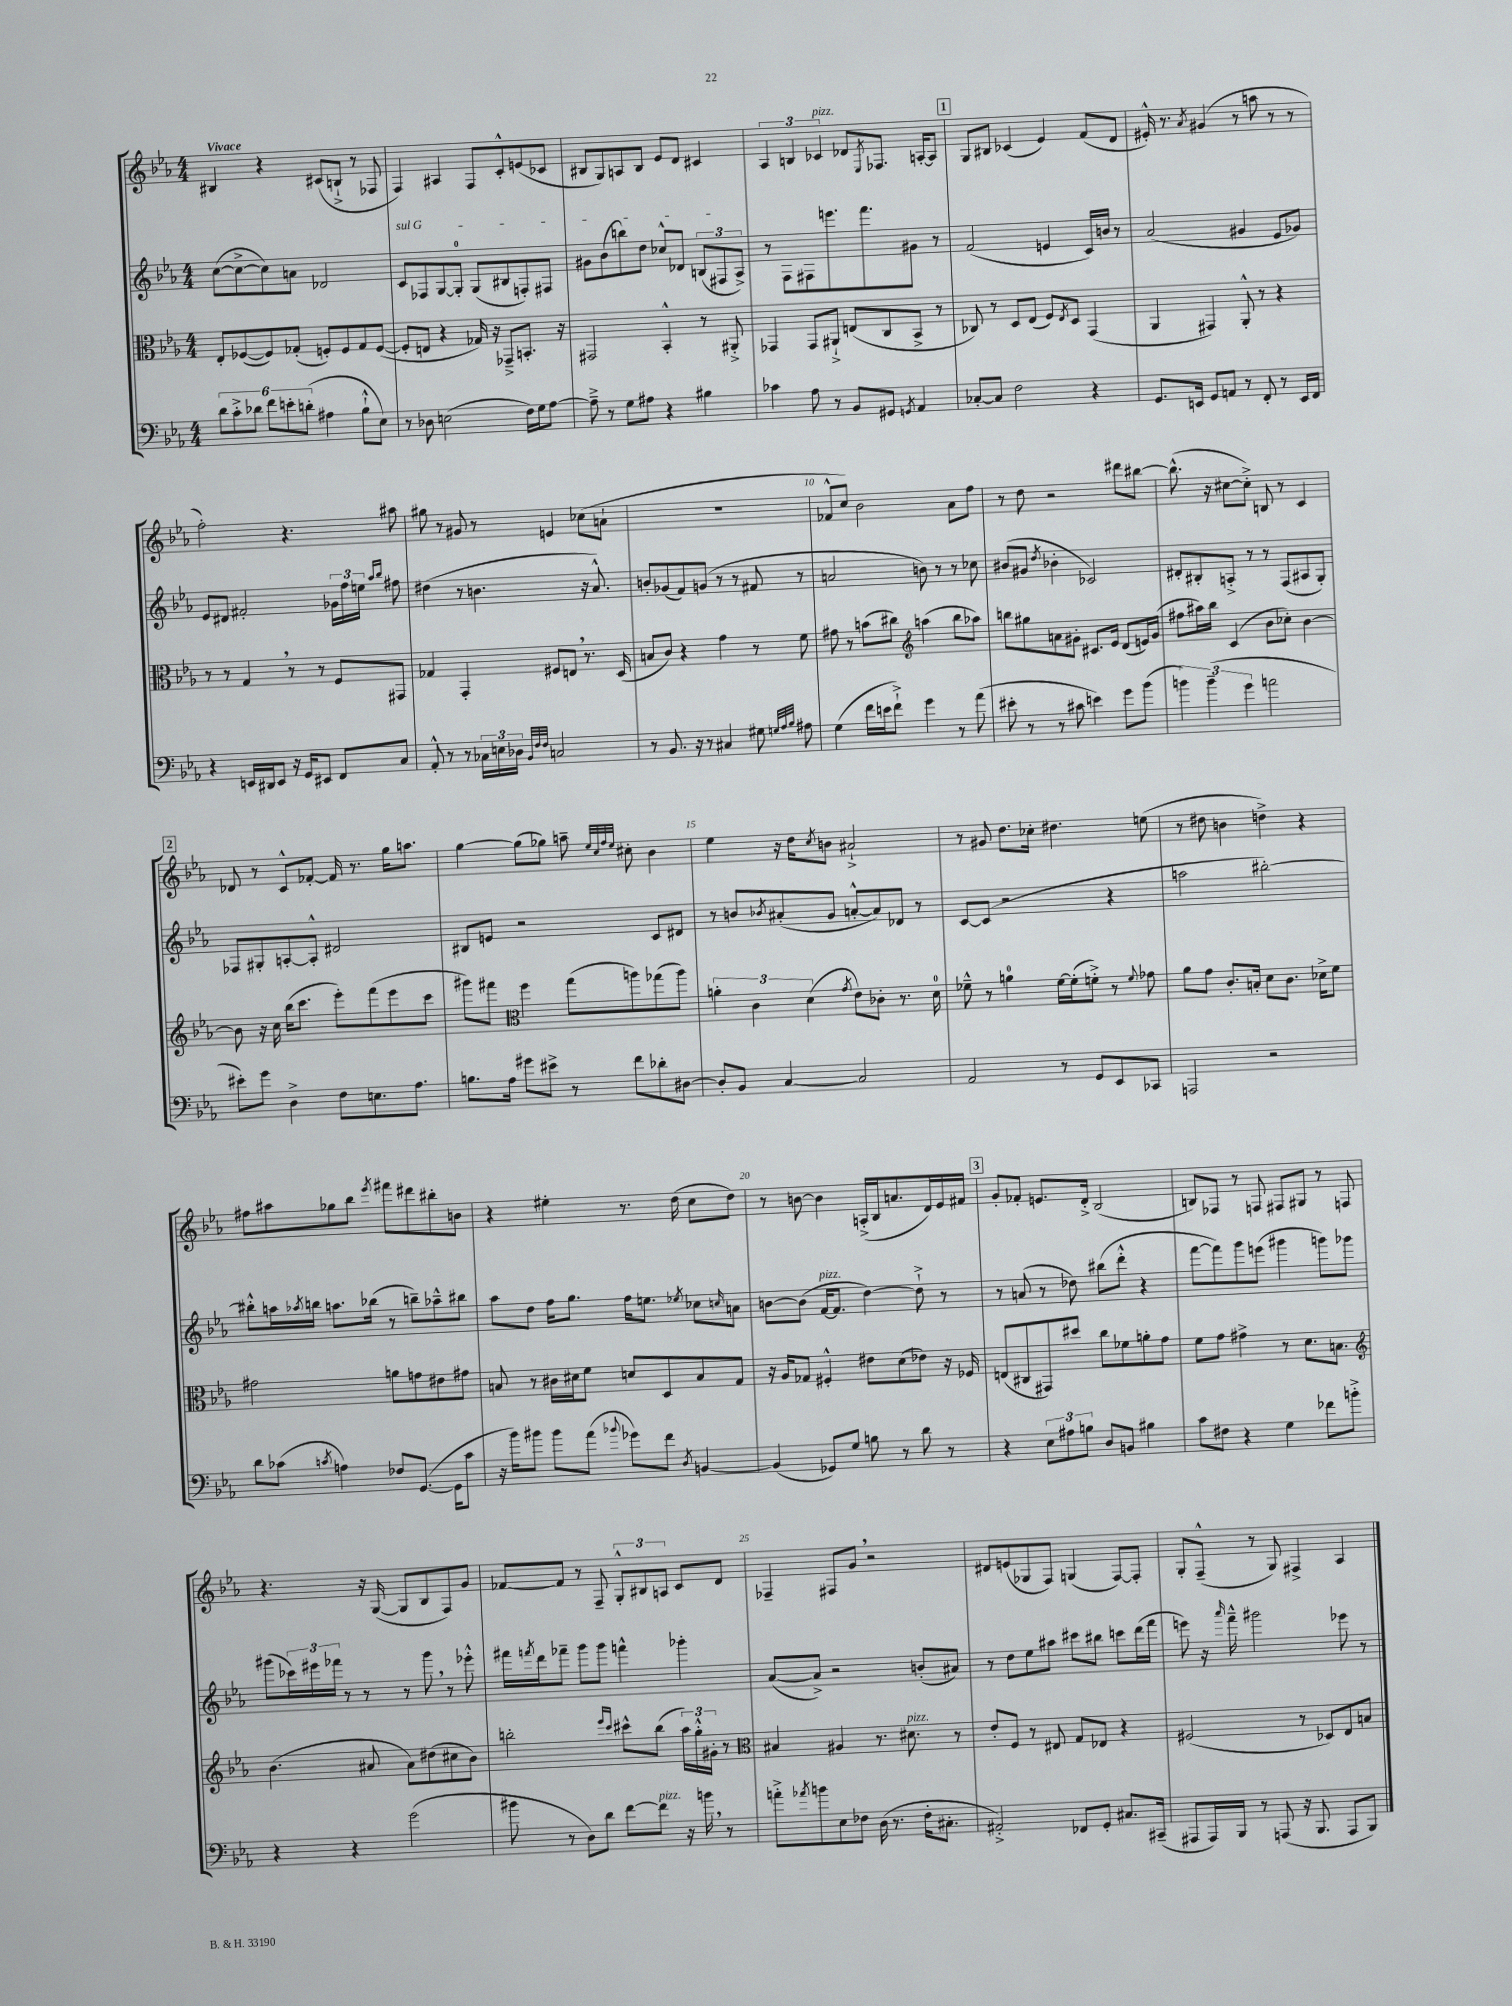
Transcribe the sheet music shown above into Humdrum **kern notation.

**kern	**kern	**kern	**kern
*part4	*part3	*part2	*part1
*staff4	*staff3	*staff2	*staff1
*clefF4	*clefC3	*clefG2	*clefG2
*k[b-e-a-]	*k[b-e-a-]	*k[b-e-a-]	*k[b-e-a-]
*M4/4	*M4/4	*M4/4	*M4/4
=1	=1	=1	=1
!	!	!	!LO:TX:a:B:t=Vivace
12d\L	8E-'/L	([8cc\L	4B#X/
12c'^\	.	.	.
.	([8F-X/	8cc^\_	.
12d-X\J	.	.	.
12f\L	8F-/])	8cc\])	4r
12en'\	.	.	.
.	(8G-X'/J	8an\J	.
(12dn'\J	.	.	.
4A#X\	8Fn'/L)	2d-X/	(8c#X/L
.	8F/	.	8Bn`^/J
8B-`^^\L	8G-/	.	8r
8E-\J)	([8F/J	.	8F-X/
=2	=2	=2	=2
!	!	!LO:TX:a:i:t=sul G	!
8r	8F'/L]	8c/L	4F/)
8D-X\	8En/J	8F-X/	.
(2En\	4r	[8G/	4A#X/
.	.	8G'/J]	.
.	16G-X/)	(8G/L	8F/L
.	16r	.	.
.	8GG-X~^/L	8B#X/	8c'^^/
16F\LL)	8.BBn'/J	8Fn'/)	(8en/
16G\J	.	.	.
[8A-\J	.	8F#X/J	8c-X/J
.	16r	.	.
=3	=3	=3	=3
8A-~^\]	2GG#X/	8g#X\L	8B#X/L
8r	.	(8b-\	8G/)
8G\L	.	8bbn\)	8An/
8A#X\J	.	8dd\J	8B#/J
4r	4BB-'^^/	8cc-X^^/L	8e-/L
.	.	8d-X/J	8d/J
4B#X\	8r	(12Bn/L	4c#X/
.	.	12F#X/	.
.	8AA#X'^/	.	.
.	.	12A-^/J)	.
=4	=4	=4	=4
4c-X\	4GG-X/	8r	6A-/
.	.	8F\L	.
.	.	.	6Bn/
8A-\	8GG-/L	8F#X\	.
!	!	!	!LO:TX:a:i:t=pizz.
.	.	.	6c-X/
8r	8AA#X`^/J	8.eeen\	.
8BB-/L	(8En/L	.	8d-X/L
.	.	8.fff\	.
.	.	.	8qE-/
8GG#X/J	8C/	.	8.F-X/J
8qGGn/	.	.	.
4AA-/	8BB-^/J	8g#X\J	.
.	.	.	[16An'/KL
.	8r	8r	8A/J]
!!LO:REH:place=s1:t=1
=5	=5	=5	=5
[8C-X'/L	8C-X/)	(2f/	8G/L
8C-/J]	8r	.	8B#X/J
2F\	8D/L	.	(4c-X/
.	(8E-/J	.	.
.	8F/L)	4en/	4e-/)
.	8qE-/	.	.
.	8D/J	.	.
4r	(4GG/	16c/LL)	(8f/L
.	.	16bn/JJ	.
.	.	8r	8d/J
=6	=6	=6	=6
8.GG/L	4AA-/	(2a-/	16e#X'^^/)
.	.	.	8.r
16EEn/Jk	.	.	.
.	.	.	8qa-/
8GG/L	4GG#X/)	.	(4g#X/
8AAn/J	.	.	.
8r	8AA-'^^/	4g#X/	8r
8FF'/	8r	.	8aan\
8r	4r	8e-/L	8r
16EE/LL	.	8g-X/J)	8r
16FF/JJ	.	.	.
!!LO:LB:g=z
=7	=7	=7	=7
4r	8r	8e-/L	2ff'\)
.	8r	8d#X/J	.
16EEn/LL	4G,/	2f#X'/	.
16DD#X/J	.	.	.
8EE/J	.	.	.
16r	8r	.	4.r
16GG/KL	.	.	.
8EE#X/J	8r	.	.
8FF/L	8F/L	24g-X\LL	.
.	.	24ff\	.
.	.	24een\JJ	.
.	.	16qqaa-/LL	.
.	.	16qqbb-/JJ	.
8C/J	8GG#X/J	8ff#X\	8aa#X\
=8	=8	=8	=8
8AA-'^^/	4G-X/	(4dd#X\	8gg#X\
8r	.	.	8r
8r	4GG'/	8r	8g#X/
24C-X\LL	.	4.bn\	8r
24En\	.	.	.
24D-X\JJ	.	.	.
32qqBB-/LLL	.	.	.
32qqF/	.	.	.
32qqF/JJJ	.	.	.
2Cn/	8F#X/L	.	4en/
.	8En,/J	.	.
.	8.r	16r	(8cc-X\L
.	.	8.a-^^/)	.
.	.	.	8an`\J
.	(16D/	.	.
=9	=9	=9	=9
8r	8Bn/L	8bn'/L	1r
8.BB-/	8c/J)	(8g-X/	.
.	4r	8f/)	.
16r	.	.	.
8r	.	(8gn/J	.
4C#X/	4g\	8r	.
.	.	8r	.
8G#X\	8r	8f#X/	.
32qqGn/LLL	.	.	.
32qqA-/	.	.	.
32qqB-/JJJ	.	.	.
8A#X\	8f\	8r	.
=10	=10	=10	=10
(4G\	8g#X\	2an/	8f-X^^/L
.	8r	.	8cc/J)
16f\LL	(8bn\L	.	2b-\
16en\J	.	.	.
8f`^\J)	8cc#X\J)	.	.
*	*clefG2	*	*
4g\	(4aan\	8bn\)	.
.	.	8r	.
8r	8bb-\L	8r	8a-\L
(8a-\	8aa-X\J)	8cc-X\	8ff\J
=11	=11	=11	=11
8e#X'\	8bbn\L	(8b#X/L	8r
8r	8gg#X\	8g#X/J	8dd\
.	.	8qdd/	.
8r	8an\	4b-X'\	2r
8c#X\	8g#X'\J	.	.
4en\)	8.c#X/L	2c-X/)	.
.	16e-/Jk	.	.
8g\L	(8d/L	.	8ddd#X\L
(8b-\J	16en/L)	.	[8bb#X\J
.	(16g#/JJ	.	.
=12	=12	=12	=12
6bn\)	8ff#X\L	8d#X'/L	(8.bb#^^\]
.	16aa#X\L)	8B#X'/	.
(6b~\	.	.	.
.	16bb-\JJ	.	16r
.	(4c/	8An'^/J	[8cc#X\L
6g\	.	.	.
.	.	8r	8cc#'^\J])
2an\	8b-\L	8r	8Bn/
.	8cc-X'\J)	(8F/L	8r
.	[4b-\	8A#X/	4c/
.	.	8G'/J)	.
!!LO:LB:g=z
!!LO:REH:place=s1:t=2
=13	=13	=13	=13
8e#X'\L)	8b-\]	8F-X/L	8d-X/
8g\J	16r	8G#X'/	8r
.	16cc\	.	.
4D^\	(16bb-\KL	[8An'/	8c^^/L
.	8.ccc\J	.	.
.	.	8A'^^/J]	[8f-X'/J
8F\L	8eee-'\L)	2d#X/	16f-/]
.	.	.	8.r
8.En\	(8fff\	.	.
.	8eee-\	.	16gg\KL
8.A-\J	.	.	8.aan\J
.	8ccc\J	.	.
=14	=14	=14	=14
8.Bn\L	8ggg#X\L)	8B#X/L	[4gg\
.	8fff#X\J	8en/J	.
16A-\Jk	.	.	.
*	*clefC3	*	*
8g#X\L	4ff\	2r	(8gg\L]
8e#X^\J	.	.	8gg-X\J)
8r	(8gg\L	.	8aan~\
.	.	.	32qqee-/LLL
.	.	.	32qqcc/
.	.	.	32qqff/
.	.	.	32qqee-/JJJ
8f\L	8aan\)	.	8cc#X'\
8d-X'\	(8gg-X\	8c/L	4b-\
[8D#X\J	8aa\J)	8d#X/J	.
=15	=15	=15	=15
8D#'/L]	6an'\	8r	4ee-\
8BB-/J	.	8bn/L	.
.	6c\	.	.
.	.	8qb-X/	.
[4C/	.	(8a#X'/	16r
.	.	.	16dd\KL
.	(6d\	.	.
.	.	.	8qcc/
.	.	8g/J	8bn\J
.	8qg/	.	.
2C/]	8e-\L)	[8an'^^/L	2a#X`^/
.	8c-X'\J	8a/])	.
.	8.r	8d-X/J	.
.	.	8r	.
.	16d\	.	.
=16	=16	=16	=16
2AA-/	8f-X~^^\	[8c/L	8r
.	8r	(8c/J]	8g#X/
.	4an\	2r	8.dd\L
.	.	.	16cc-X'\Jk
8r	[16f-\LL	.	4.dd#X\
.	(16f-'\J]	.	.
8GG/L	8fn'^\J)	.	.
8EE-/	8r	4r	.
.	8qqf/	.	.
8CC-X/J	8g-X\	.	(8een\
=17	=17	=17	=17
2AAAn/	8a-\L	2aan\	8r
.	8g\J	.	8dd#X\
.	8.c'/L	.	4bn\
.	16Bn'/Jk	.	.
2r	8d\L	[2bb#X'\)	4ddn^\)
.	8.c\J	.	.
.	.	.	4r
.	16d-X^\KL	.	.
.	8f\J	.	.
!!LO:LB:g=z
=18	=18	=18	=18
8d\L	2g#X\	8bb#X'^^\L]	8ff#X\L
(8c-X\J	.	16aan\L	8aa#X\
.	.	8qaa-X/	.
.	.	16bbn\JJ	.
8qcn/	.	.	.
4An\)	.	8.aan\L	8gg-X\
.	.	.	8bb-\J
.	.	(16bb-X\Jk	.
.	.	.	8qeee-/
8F-X/L	8an\L	8r	8fff#X\L
([8.GG/J	8gn\	8bbn~\L)	8ddd#X\
.	8e#X\	8aa-X~^^\	8bb#X'\
16GG\KL]	.	.	.
8c\J	8g#X\J	8bb#X\J	8bn\J
=19	=19	=19	=19
16r	8Bn/	8aa-\L	4r
16b-\KL)	.	.	.
8b#X\J	8r	8dd\J	.
8b#\L	16c#X\LL	16ff\KL	4ee#X'\
.	16d#X\J	8.gg\J	.
(8a-\J	8f\J	.	.
8qqb-X/	.	.	.
8g-X\L)	8dn/L	16ff\KL	8.r
.	.	8.een\J	.
8f\J	8D/	.	.
.	.	.	(16dd\
8qD/	.	8qee-X/	.
[4BBn/	8B/	8cc-X\L	8cc\L
.	.	16qqccn/	.
.	8G/J	8an\J	8dd\J)
=20	=20	=20	=20
(4BB/]	16r	[8bn\L	8r
.	16A-/KL	.	.
.	8G-X/J	(8b\J]	[8bn\
!	!	!LO:TX:a:i:t=pizz.	!
8GG-X/L)	4F#X'^^/	[16f/KL	4b\]
.	.	8.f/J]	.
8G/J	.	.	.
8Bn\	8e#X\L	[4dd\)	(16An'^/LL
.	.	.	16B-/J
8r	(8d\	.	8.an/
8d\	8e-X\J)	8dd`^\]	.
.	.	.	16d/L)
8r	16r	8r	16e-/
.	16F-X/	.	16f#X/JJ
!!LO:REH:place=s1:t=3
=21	=21	=21	=21
4r	(8En/L	8r	8g'/L
.	8C#X/	(8an/	8f-X'/J
12E-\L	8GG#X/)	8r	8.en/L
12A#X\	.	.	.
.	8dd#X/J	8dd-X\)	.
12Bn\J	.	.	.
.	.	.	16d'^/Jk
8D/L	8cc\L	(8bb#X\L	(2B-/
8BBn/J	8f-X\	8ddd'^^\J	.
4B#X\	8an'\	4r	.
.	8g\J	.	.
=22	=22	=22	=22
8c\L	8f\L	[8fff\L	8Bn/L)
8F#X\J	8g\J	8fff\])	8F-X/J
4r	4g#X^\	8ggg\	8r
.	.	(8eeen\J	8Fn/
4G\	8r	4ggg#X\	8F#X/L
.	8.d\L	.	8G#X/J
8f-X\L	.	8gggn\L)	8r
.	8.Bn\J	.	.
8bn'^\J	.	8ggg-X\J	8Fn/
!!LO:LB:g=z
=23	=23	=23	=23
*	*clefG2	*	*
4r	(4.b-\	(8ggg#X\L	4.r
.	.	24ccc-X\L)	.
.	.	24eee#X\	.
.	.	24fff-X\JJ	.
4r	.	8r	.
.	8a#X/	8r	16r
.	.	.	([16G/
(2g\	8a#\L)	8r	8G/L]
.	(8dd#X\	8ggg#,\	8B-/
.	8cc#X\	8r	8F/)
.	8b-\J)	8eee-X'^^\	8g/J
=24	=24	=24	=24
8b#X\	2bbn'\	16fff#X\LL	[8f-X/L
.	.	8qfffn/	.
.	.	16ddd\J	.
8r	.	8fff-X~\J	8f-/J]
8D\L)	.	8ggg\L	8r
8d\J	.	8ggg\J	8F~/
.	16qqeee-/LL	.	.
.	16qqccc/JJ	.	.
[8f\L	8ccc#X^^\L	4fffn^^\	12G'^^/L
.	.	.	12B#X/
!LO:TX:a:i:t=pizz.	!	!	!
8f\J]	(8bb\J	.	.
.	.	.	12An/J
16r	24aa-\LL)	4ggg-X'\	8c/L
.	24gg'^^\	.	.
16bn,\	.	.	.
.	24g#X'\JJ	.	.
8r	8r	.	8d/J
=25	=25	=25	=25
*	*clefC3	*	*
8an'^\L	4B#X/	([8a-/L	4F-X~/
8qa-X/	.	.	.
8bn\	.	8a-^/J])	.
8E-\	4A#X/	2r	8F#X/L
8F-X\J	.	.	8g,/J
(16D\	8.r	.	2r
8.r	.	.	.
!	!LO:TX:a:i:t=pizz.	!	!
.	8.d#X\	.	.
16F-'\KL	.	(8bn'/L	.
8.C#X'\J	.	.	.
.	8r	8a#X/J)	.
=26	=26	=26	=26
2AA#X'^/)	8e-'/L	8r	8d#X/L
.	8F/J	8dd\L	(8en/
.	8r	8ee-\	8G-X/
.	8E#X/	8aa#X\J	8F/J)
8FF-X/L	8G/L	8ccc#X\L	(4Gn/
8GG'/J	8E-X/J	8bb#X\J	.
8.C#X/L	4r	8cccn\L	[8F/L)
.	.	(16ddd\L	8F'/J]
(16CC#X~/Jk	.	16fff\JJ	.
=27	=27	=27	=27
8AAA#X/L	(2F#X/	8eeen\)	8G'/L
16AAA#/L)	.	16r	(8F~^^/J
.	.	16qqaaa-/	.
16BBB-/JJ	.	16fff~^^\	.
8r	.	2ggg#X\	8r
(8AAAn/	.	.	8G/)
16r	8r	.	4F#X^/
8.BBB-/	.	.	.
.	8D-X/L)	.	.
8AAA/L	8E-/	8eee-X\	4A-/
8BBB-/J)	8Bn/J	8r	.
==	==	==	==
*-	*-	*-	*-
